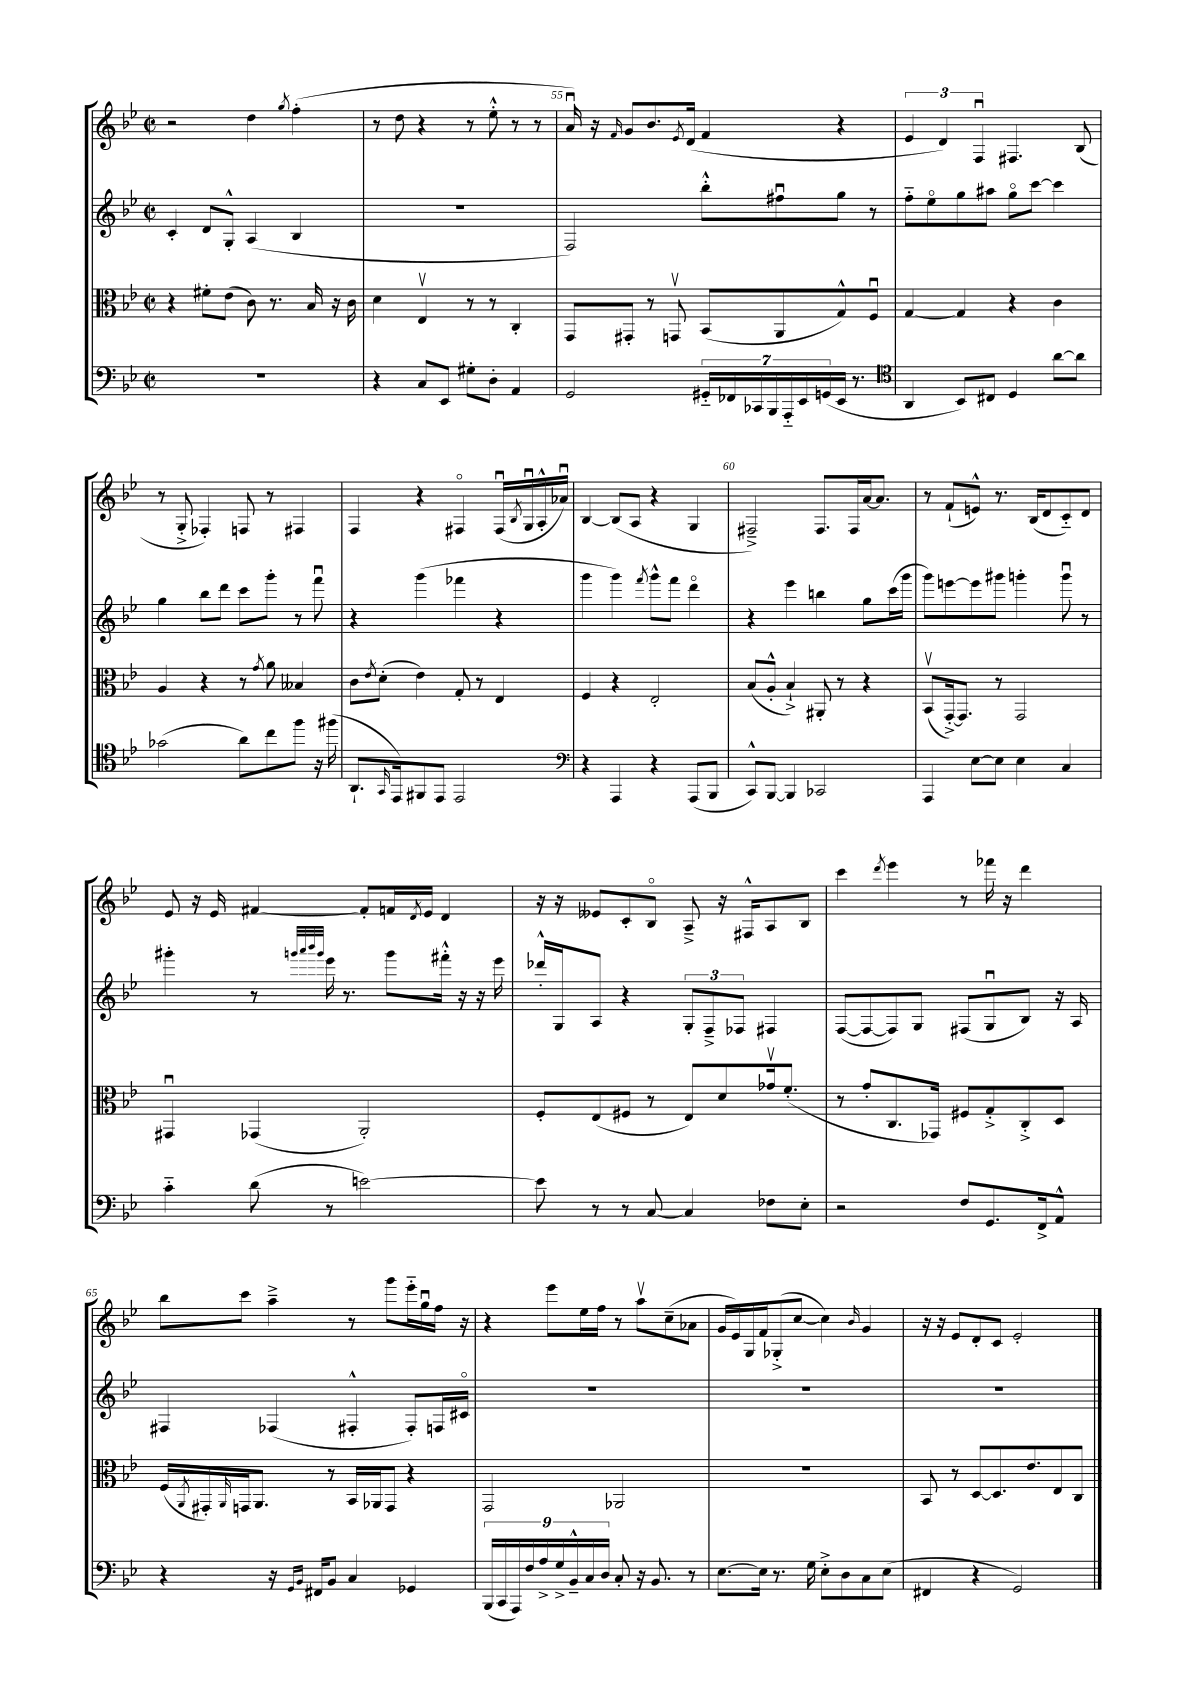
<<
\new StaffGroup <<
\new Staff = "s0" {
    \clef treble \key bes \major \defaultTimeSignature \time 2/2
    r2 d''4 \acciaccatura { g''8 } f''4-.( |
    r8 d''8 r4 r8 ees''8-.-^ r8 r8 |
    a'16\downbow) r16 \grace { f'16 } g'8 bes'8. \acciaccatura { ees'8 } d'16( f'4 r4 |
    \tuplet 3/2 { ees'4 d'4) f4\downbow } fis4. bes8( |
    r8 g8-.-> fes4-.) f8 r8 fis4 |
    f4 r4 fis4\flageolet fis16\downbow( \acciaccatura { bes8 } g16\downbow a16-.-^ aes'16\downbow) |
    bes4~ bes8( a8 r4 g4 |
    fis2--->) fis8. fis16 a'16~ a'8. |
    r8 f'8-!( e'8-^) r8. bes16( d'8 c'8-_) d'8 |
    ees'8 r16 ees'16 fis'4~ fis'8-. f'16 \acciaccatura { d'8 } ees'16 d'4 |
    r16 r16 eeses'8 c'8-. bes8\flageolet a8---> r16 fis16-^ a8 bes8 |
    c'''4 \acciaccatura { d'''8 } ees'''4 r8 fes'''16 r16 d'''4 |
    bes''8 c'''8 a''4---> r8 g'''8 ees'''16-_ g''16\downbow f''16 r16 |
    r4 ees'''8 ees''16 f''16 r8 a''8\upbow c''8--( aes'8 |
    g'16 ees'16) g16 f'16 ges8-.->( c''8~ c''4) \grace { bes'16 } g'4 |
    r16 r16 ees'8 d'8-. c'8 ees'2-. \bar "|." |
}
\new Staff = "s1" {
    \clef treble \key bes \major \defaultTimeSignature \time 2/2
    c'4-. d'8 g8-.-^ a4( bes4 |
    R1 |
    f2) bes''8-.-^ fis''8\downbow g''8 r8 |
    f''8-_ ees''8\flageolet g''8 ais''8 g''8\flageolet c'''8~ c'''4 |
    g''4 bes''8 d'''8 c'''8 g'''8-. r8 f'''8\downbow |
    r4 g'''4( fes'''4 r4 |
    g'''4 g'''4) \acciaccatura { f'''8 } g'''8-^ f'''8 d'''4\flageolet |
    r4 ees'''4 b''4 g''8 c'''16( g'''16 |
    g'''8) e'''8~ e'''8 gis'''8 g'''4-. g'''8\downbow r8 |
    gis'''4-. r8 \grace { g'''32 a'''32 bes'''32 g'''32 } ees'''16 r8. g'''8 fis'''16-.-^ r16 r16 ees'''16 |
    des'''16-.-^ g16 a8 r4 \tuplet 3/2 { g8-. f8---> fes8 } fis4 |
    f8~( f8~ f8) g8 fis8( g8\downbow bes8) r16 a16 |
    fis4 fes4( fis4-.-^ fis8-.) f16 cis'16\flageolet |
    R1 |
    R1 |
    R1 \bar "|." |
}
\new Staff = "s2" {
    \clef alto \key bes \major \defaultTimeSignature \time 2/2
    r4 fis'8-. ees'8( c'8) r8. bes16 r16 c'16 |
    d'4 ees4\upbow r8 r8 c4-. |
    g,8 gis,8-. r8 g,8\upbow bes,8( a,8 g8-^) f8\downbow |
    g4~ g4 r4 c'4 |
    a4 r4 r8 \acciaccatura { g'8 } a'8 beses4 |
    c'8 \acciaccatura { ees'8 } d'8-.( ees'4) g8-. r8 ees4 |
    f4 r4 ees2-. |
    bes8( a8-.-^ bes4-!->) ais,8-. r8 r4 |
    bes,8\upbow( g,16~-.->) g,8. r8 g,2 |
    gis,4\downbow ges,4( a,2-.) |
    f8-. ees8( fis8 r8 ees8) d'8 ges'16\upbow f'8.-.( |
    r8 g'8-. c8. ges,16) fis8 g8-.-> c8-.-> d8 |
    f16( \acciaccatura { a,8 } gis,16-.) \grace { a,16 } g,16 a,8. r8 bes,16 aes,16 g,8 r4 |
    g,2 aes,2 |
    R1 |
    bes,8 r8 d8~ d8. ees'8. ees8 c8 \bar "|." |
}
\new Staff = "s3" {
    \clef bass \key bes \major \defaultTimeSignature \time 2/2
    R1 |
    r4 c8 ees,8 gis8-. d8-. a,4 |
    g,2 \tuplet 7/4 { gis,16-_ fes,16 ces,16 bes,,16 a,,16-_ ees,16 g,16( } ees,16 r8. |
    \clef tenor a,4 bes,8) cis8 d4 a'8~ a'8 |
    ges'2( a'8) c''8 f''8 r16 fis''16( |
    a,8.-! \grace { g,16 } ees,16) fis,8 ees,8 ees,2 |
    \clef bass r4 a,,4 r4 a,,8( bes,,8 |
    c,8-^) bes,,8~ bes,,4 ces,2 |
    a,,4 ees8~ ees8 ees4 c4 |
    c'4-_ d'8( r8 e'2~) |
    e'8 r8 r8 c8~ c4 fes8 ees8-. |
    r2 f8 g,8. f,16-> a,8-^ |
    r4 r16 \grace { g,16 bes,16 } fis,16 bes,8 c4 ges,4 |
    \tuplet 9/8 { bes,,16( c,16 a,,16) f16 a16-> g16-> bes,16---^ c16 d16 } c8-. r16 bes,8. r8 |
    ees8.~ ees16 r8. g16 ees8-.-> d8 c8 ees8( |
    fis,4 r4 g,2) \bar "|." |
}
>>
>>
\layout { \context { \Score currentBarNumber = #53 \override BarNumber.break-visibility = ##(#f #t #t) barNumberVisibility = #(every-nth-bar-number-visible 5) } }
